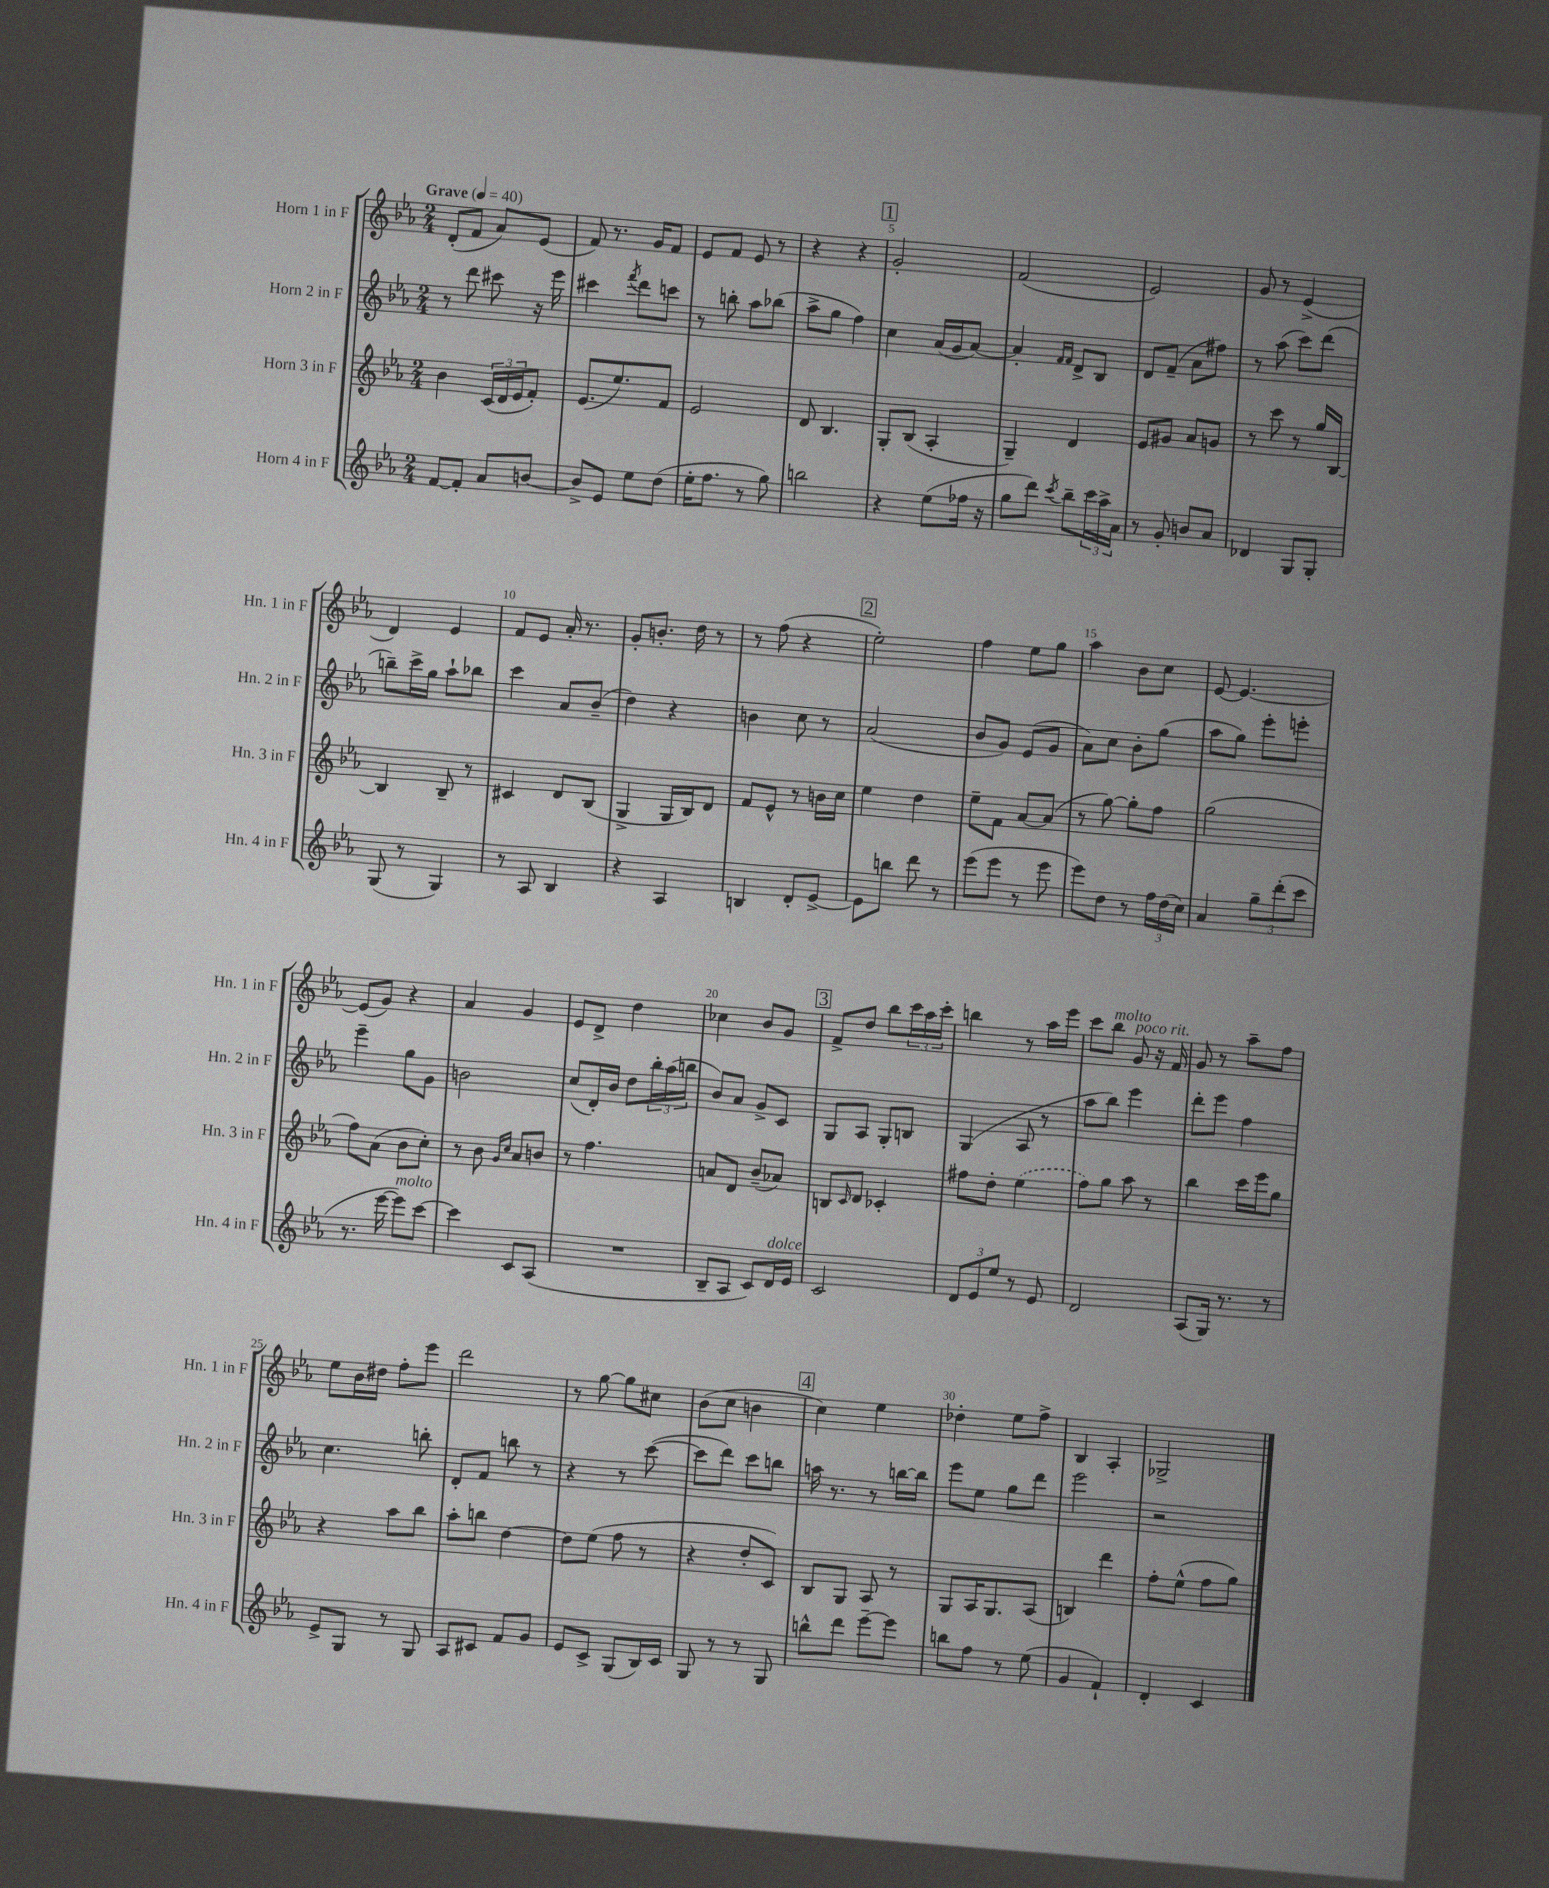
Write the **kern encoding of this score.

**kern	**kern	**kern	**kern
*part4	*part3	*part2	*part1
*staff4	*staff3	*staff2	*staff1
*I"Horn 4 in F	*I"Horn 3 in F	*I"Horn 2 in F	*I"Horn 1 in F
*I'Hn. 4 in F	*I'Hn. 3 in F	*I'Hn. 2 in F	*I'Hn. 1 in F
*clefG2	*clefG2	*clefG2	*clefG2
*k[b-e-a-]	*k[b-e-a-]	*k[b-e-a-]	*k[b-e-a-]
*M2/4	*M2/4	*M2/4	*M2/4
*MM40	*MM40	*MM40	*MM40
=1	=1	=1	=1
!	!	!	!LO:TX:a:B:t=Grave
[8f/L	4b-\	8r	(8d'/L
8f'/J]	.	8ddd\	8f/J
8a-/L	(24c/LL	8ccc#X\	8a-/L)
.	24d/	.	.
.	24e-/J	.	.
[8bn/J	8f'/J)	16r	(8e-/J
.	.	16eee-\	.
=2	=2	=2	=2
8b^/L]	(8.e-/L	4ccc#X\	8f/)
8e-/J	.	.	8.r
.	8.ee-/)	.	.
.	.	8qfff/	.
8ee-\L	.	8ddd\L	.
.	.	.	16g/KL
(8dd\J	8f/J	8cccn\J	8f/J
=3	=3	=3	=3
16ee-'\KL	2e-/	8r	8e-/L
8.ff\J	.	.	.
.	.	8bbn'\	8f/J
8r	.	8aa-\L	8e-/
8gg\)	.	(8bb-X\J	8r
=4	=4	=4	=4
2bbn\	8d/	8aa-^\L	4r
.	4.B-/	8gg\J	.
.	.	4ff\)	4r
!!LO:REH:place=s1:t=1
=5	=5	=5	=5
4r	8G'/L	4cc\	2g'/
.	(8B-/J	.	.
(8ee-\L	4A-'/	(16a-/LL	.
.	.	16g/J	.
16ff-X\Jk	.	[8a-/J)	.
16r	.	.	.
=6	=6	=6	=6
8gg\L	4G~/)	4a-'/]	(2f/
8ddd\J)	.	.	.
.	.	16qqf/LL	.
8qccc/	.	16qqf/JJ	.
8bb-~\L	4d/	8d^/L	.
24ccc\L	.	8B-/J	.
24aa-^\	.	.	.
24a-\JJ	.	.	.
=7	=7	=7	=7
8r	8e-/L	8d/L	2e-/)
8g'/	8g#X/J	(8f~/J	.
8bn/L	8a-/L	8a-\L	.
8a-/J	8gn/J	8ff#X\J)	.
=8	=8	=8	=8
4d-X/	8r	8r	8g/
.	8ccc\	(8aa-\	8r
8G/L	8r	8ccc\L)	(4e-^/
8G'/J	16gg/LL	(8ddd\J	.
.	[16B-/JJ	.	.
!!LO:LB:g=z
=9	=9	=9	=9
(8G/	4B-/]	8bbn~\L)	4d/)
8r	.	16ccc^\L	.
.	.	16gg\JJ	.
4G/)	8B-~/	8aa-`\L	4e-/
.	8r	8bb-X\J	.
=10	=10	=10	=10
8r	4c#X/	4ccc\	8f/L
8A-/	.	.	8e-/J
4B-/	8d/L	8a-/L	16a-'/
.	.	.	8.r
.	(8B-/J	(8b-~/J	.
=11	=11	=11	=11
4r	4G^/	4dd\)	8g'/L
.	.	.	8.bn'/J
4A-/	16G/LL	4r	.
.	16B-/J)	.	16dd\
.	8d/J	.	8r
=12	=12	=12	=12
4Bn/	8f/L	4bn\	8r
.	8e-^^/J	.	(8ff\
8d'/L	8r	8cc\	4r
[8e-^/J	16bn\LL	8r	.
.	16cc\JJ	.	.
!!LO:REH:place=s1:t=2
=13	=13	=13	=13
8e-\L]	4ee-\	(2a-/	2ee-'\)
8bbn\J	.	.	.
8ddd\	4dd\	.	.
8r	.	.	.
=14	=14	=14	=14
(8eee-\L	8ee-~\L	8b-/L	4ff\
8eee-\J	8f\J	8g/J)	.
8r	[8a-/L	(8e-/L	8ee-\L
8eee-\	(8a-/J]	8g/J	8gg\J
=15	=15	=15	=15
8eee-\L)	8r	8a-\L)	4aa-\
8dd\J	[8gg\)	8cc\J	.
8r	8gg'\L]	8b-'\L	8b-\L
24ff\LL	8ff\J	(8gg\J	8cc\J
(24dd\	.	.	.
24cc\JJ)	.	.	.
=16	=16	=16	=16
4a-/	(2gg\	8aa-\L	[8e-/
.	.	8gg\J)	4.e-/_
12gg~\L	.	8eee-'\L	.
(12ddd'\	.	.	.
.	.	8eeen'\J	.
12ccc\J	.	.	.
!!LO:LB:g=z
=17	=17	=17	=17
8.r	8ff\L)	4eee-~\	(8e-/L]
.	(8a-\J	.	8g/J)
[16eee-\	.	.	.
!LO:TX:a:i:t=molto	!	!	!
8eee-\L])	8b-\L	8gg\L	4r
[8ccc\J	8cc'\J)	8g\J	.
=18	=18	=18	=18
4ccc\]	8r	2bn\	4a-/
.	8b-\	.	.
.	16qqg/LL	.	.
.	16qqcc/JJ	.	.
8c/L	8a-/L	.	4g/
(8A-/J	8bn/J	.	.
=19	=19	=19	=19
2r	8r	(8cc/L	8e-/L
.	4.ff\	16d'/L)	8d^/J
.	.	16b-/JJ	.
.	.	8dd\L	4dd\
.	.	24bb-'\L	.
.	.	(24aa-\	.
.	.	24bbn\JJ	.
=20	=20	=20	=20
8B-~/L	8an/L	8b-/L)	4cc-X\
8A-/J	8d/J	8a-/J	.
8c/L)	(8b-~/L	8g^/L	8b-/L
!LO:TX:a:i:t=dolce	!	!	!
16d/L	8a-X/J)	8c/J	8g/J
16e-/JJ	.	.	.
!!LO:REH:place=s1:t=3
=21	=21	=21	=21
2c/	8Bn/L	8G/L	8f^/L
.	16qqc/	.	.
.	8d/J	8A-/J	8dd/J
.	4c-X'/	8G'/L	8bb-\L
.	.	8Bn/J	24ccc\L
.	.	.	24aa-\
.	.	.	24ccc'\JJ
=22	=22	=22	=22
12d/L	8ff#X\L	(4G/	4bbn\
12e-/	.	.	.
.	8dd'\J	.	.
12ee-/J	.	.	.
8r	(4ee-\	8A-/	8r
8e-/	.	8r	16aa-\LL
.	.	.	16eee-\JJ
=23	=23	=23	=23
2d/	8ff\L)	8aa-\L	8ccc\L
!	!	!	!LO:TX:a:i:t=molto
.	8gg\J	8bb-\J)	8bb-\J
!	!	!	!LO:TX:a:i:t=poco rit.
.	8aa-\	4eee-\	8g/
.	8r	.	16r
.	.	.	16f/
=24	=24	=24	=24
(8A-/L	4bb-\	8ddd'\L	8g/
16G/Jk)	.	8eee-\J	8r
8.r	.	.	.
.	16ccc\LL	4ff\	8aa-~\L
.	16eee-\J	.	.
8r	8gg\J	.	8ff\J
!!LO:LB:g=z
=25	=25	=25	=25
8e-^/L	4r	4.cc\	8ee-\L
8G/J	.	.	16b-\L
.	.	.	16dd#X\JJ
8r	8aa-\L	.	8ff'\L
8G/	8bb-\J	8bbn'\	8eee-\J
=26	=26	=26	=26
8A-/L	8aa-'\L	8d'/L	2ddd\
8c#X/J	8bbn\J	8f/J	.
8f/L	[4dd\	8bbn\	.
8g/J	.	8r	.
=27	=27	=27	=27
8e-/L	8dd\L]	4r	8r
8c^/J	(8ee-\J	.	[8gg\
(8G/L	8ff\	8r	8gg\L]
16B-/L)	8r	([8ccc\	8cc#X\J
16c/JJ	.	.	.
=28	=28	=28	=28
8G/	4r	8ccc\L]	(8b-\L
8r	.	8ddd\J)	8cc\J
8r	8dd'/L	8ccc\L	4bn\
8G/	8c/J)	8bbn\J	.
!!LO:REH:place=s1:t=4
=29	=29	=29	=29
8bbn^^\L	8B-/L	16aan\	4cc\)
.	.	8.r	.
8ddd\J	8G/J	.	.
[8eee-~\L	8A-/	8r	4ee-\
8eee-\J]	8r	[16bbn\LL	.
.	.	16bb\JJ]	.
=30	=30	=30	=30
8bbn\L	8G/L	8eee-\L	4dd-X'\
8ff\J	16A-/K	8ee-\J	.
.	8.G/	.	.
8r	.	8gg\L	8ee-\L
(8ee-\	(8A-/J	8ddd\J	8ff^\J
=31	=31	=31	=31
4g/	4Bn/)	2eee-\	4B-/
4f`/)	4ddd\	.	4A-'/
=32	=32	=32	=32
4d'/	8ff'\L	2r	2G-X^/
.	(8ee-^^\J	.	.
4c/	8ff\L	.	.
.	8gg\J)	.	.
==	==	==	==
*-	*-	*-	*-
